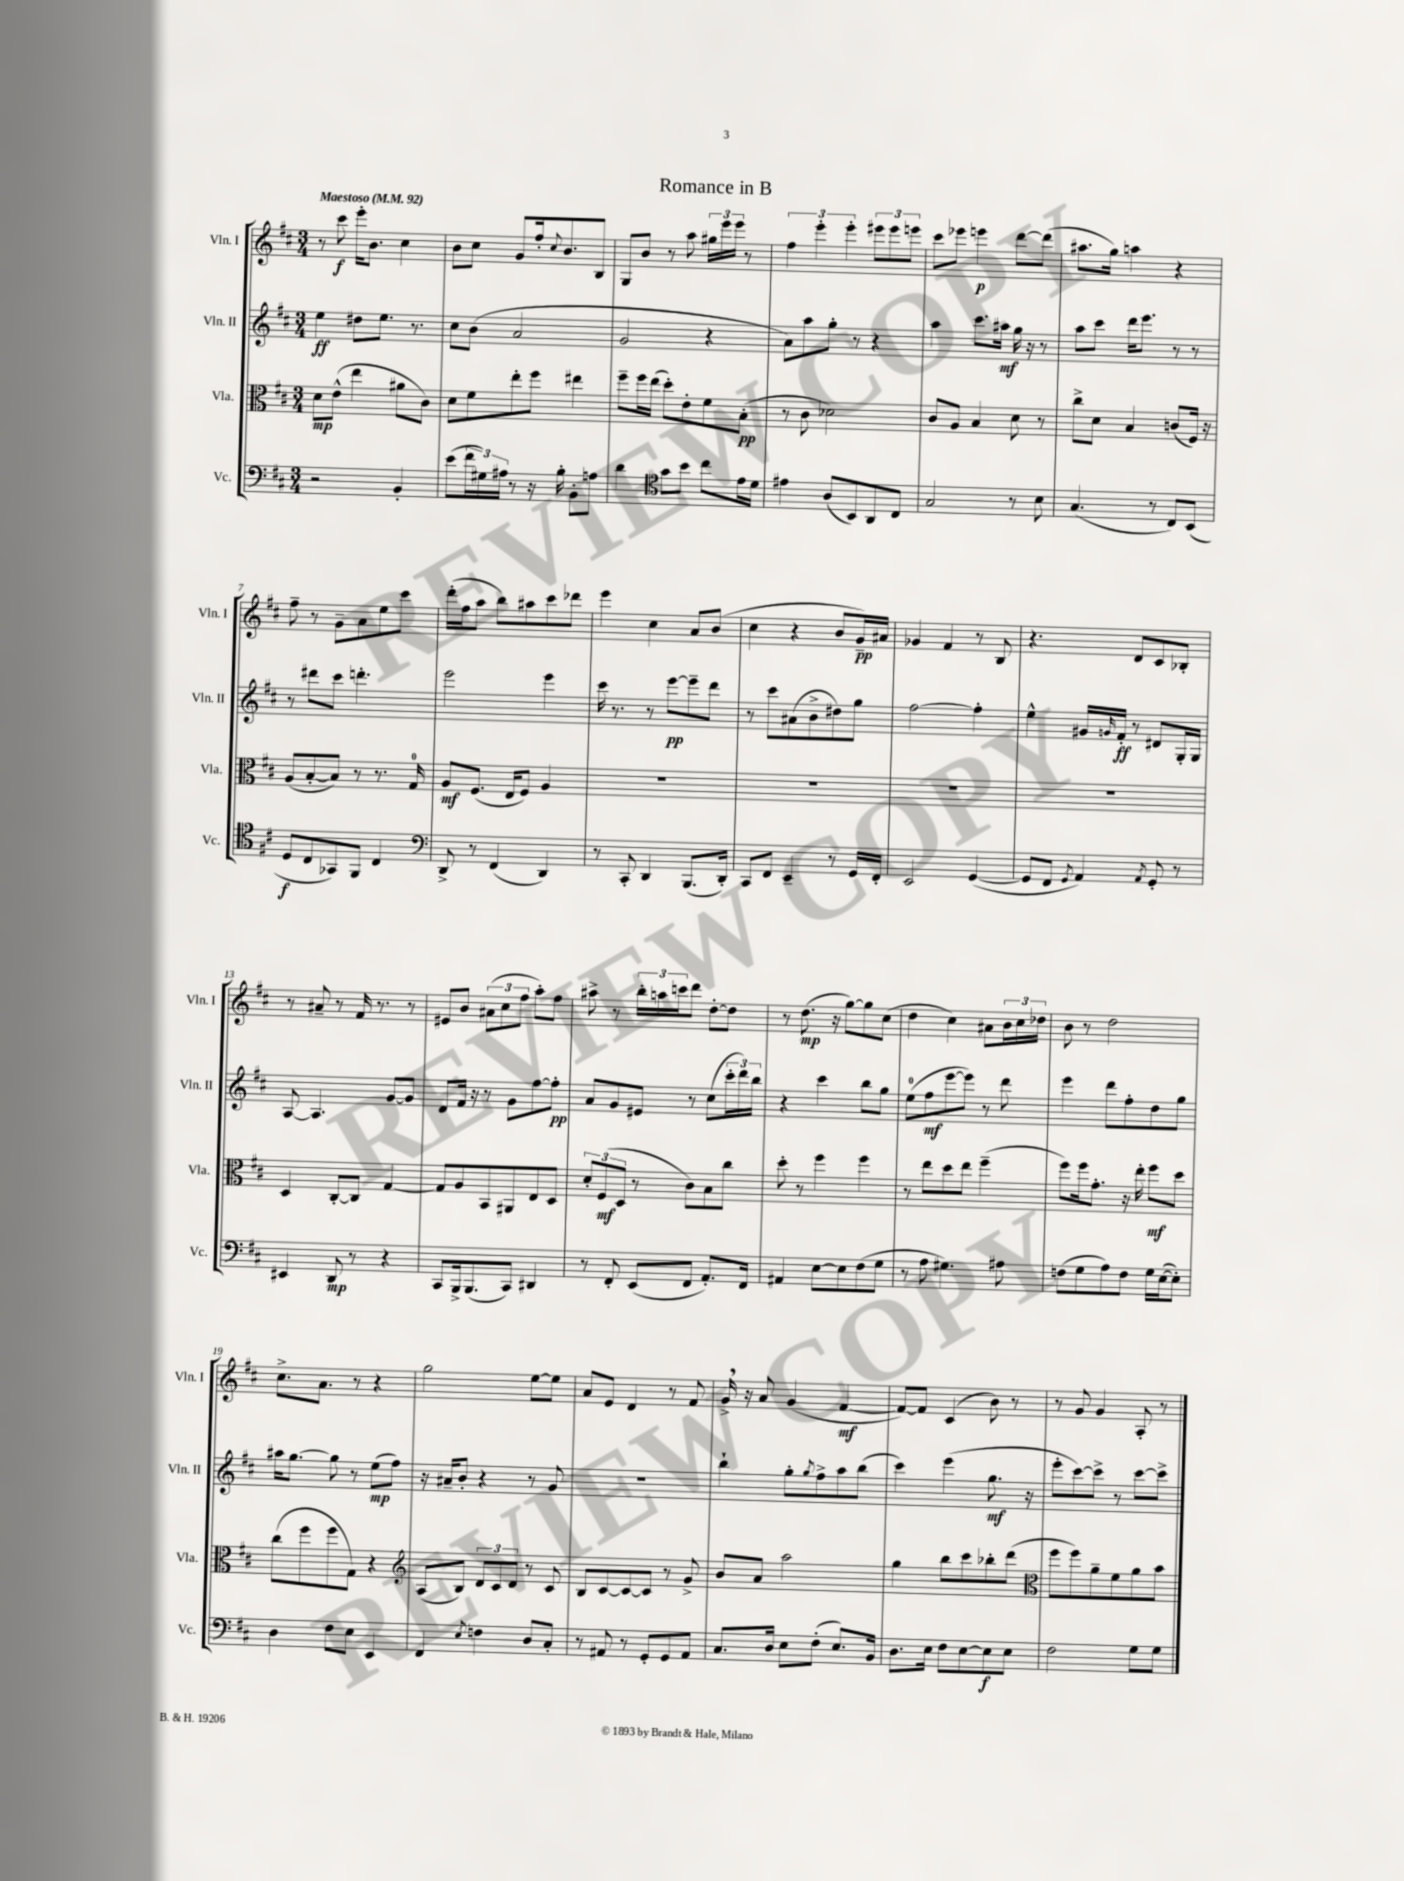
\header { title = "Romance in B" }
<<
\new StaffGroup <<
\new Staff = "s0" \with { instrumentName = "Vln. I" shortInstrumentName = "Vln. I" } {
    \clef treble \key d \major \numericTimeSignature \time 3/4 \tempo "Maestoso" 4 = 92
    r8 cis'''8\f e'''16-. b'8. cis''4 |
    b'8 cis''8 g'8 fis''16-. \appoggiatura { cis''8 } b'8. b8 |
    g8 b'8 r8 a''8 \tuplet 3/2 { gis''16 e'''16 e'''16 } r8 |
    \tuplet 3/2 { fis''4 e'''4-. e'''4-. } \tuplet 3/2 { eis'''8 eis'''8 e'''8 } |
    cis'''8 ees'''8 e'''4\p d'''8~ d'''8( |
    ais''8. g''16) a''4 r4 |
    fis''8-- r8 g'8-- a'8 e''8 cis'''8 |
    d'''16-.( fis''16 a''8 b''8) ais''8 cis'''8 des'''8 |
    e'''4 cis''4 a'8 b'8( |
    cis''4 r4 b'8 g'16--\pp) ais'16 |
    ges'4 fis'4 r8 b8 |
    r4. d'8 cis'8 bes8-. |
    r8 ais'8-- r8 fis'16 r8. r8 |
    eis'8 b'8 \tuplet 3/2 { ais'8( cis''8 fis''8 } a''8-.) fis''8 |
    ais''8-> r8 \tuplet 3/2 { b''16-. a''16 c'''16 } d'''8 d''8~-. d''8 |
    r8 d''8.\mp( r16 g''8~) g''8 cis''8( |
    d''4 cis''4) ais'8 \tuplet 3/2 { b'16 cis''16 des''16 } |
    b'8 r8 d''2 |
    cis''8.-> a'8. r8 r4 |
    g''2 e''8~ e''8 |
    a'8 e'8 d'4 r8 fis'8 |
    g'16-> \breathe r16 a'8 g'4( fis'4~\mf |
    fis'8~) fis'8 cis'4( b'8) r8 |
    r8 g'8 g'4 a8-. r8 \bar "|." |
}
\new Staff = "s1" \with { instrumentName = "Vln. II" shortInstrumentName = "Vln. II" } {
    \clef treble \key d \major \numericTimeSignature \time 3/4
    e''4\ff dis''8 e''8. r8. |
    cis''8 b'8( a'2 |
    g'2 r4 |
    a'8) a''8 g''8-. r8 r4 |
    a''4 cis'''8. ais''16\mf g''16 r16 r8 |
    a''8 cis'''8 d'''16 e'''8. r8 r8 |
    r8 dis'''8 cis'''8 d'''4.-. |
    e'''2 e'''4 |
    cis'''16 r8. r8 e'''8~\pp e'''8-- d'''8 |
    r8 cis'''8 ais'8( b'8-> dis''8) g''8 |
    fis''2~ fis''4-. |
    e''4-^ gis'16 \grace { g'16 } fis'16-.\ff r8 dis'8 g16-. g16 |
    a8~ a4. g'8~ g'8 |
    d'8 fis'16 r16 r8 g'8 fis''8~ fis''8-.\pp |
    a'8 g'8 eis'8 r8 cis''8( \tuplet 3/2 { cis'''16-. d'''16) b''16 } |
    r4 cis'''4 b''8 g''8 |
    e''8-0( fis''8\mf e'''8~ e'''8) r8 d'''8 |
    e'''4 d'''8 fis''8-. d''8 g''8 |
    ais''16 g''8.~ g''8 r8 e''8\mp( fis''8) |
    r16 ais'16-- b'8-. r4 r8 g'8 |
    R2. |
    b''4-! g''8-. \acciaccatura { g''8 } fis''8-> a''8 b''8( |
    cis'''4) e'''4( g''8.\mf r16 |
    e'''8-. cis'''8~) cis'''8-> r8 cis'''8~ cis'''8-> \bar "|." |
}
\new Staff = "s2" \with { instrumentName = "Vla." shortInstrumentName = "Vla." } {
    \clef alto \key d \major \numericTimeSignature \time 3/4
    d'8\mp e'8-^( e''4 ais'8 cis'8) |
    d'8 fis'8 e''8-. fis''8 eis''4 |
    fis''8-- fis''16 e''16( d''8-.) e'8-. fis'8 b8-.\pp( |
    r8 cis'8 des'2) |
    cis'8 a8 b4 d'8 r8 |
    cis''8-> d'8 b4 c'8( fis16) r16 |
    a8( b8~-. b8) r8 r8. g16-0 |
    a8\mf fis8.( e16 fis8) a4 |
    R2. |
    R2. |
    R2. |
    R2. |
    d4 cis8~-. cis8 g4~ |
    g8 a8 b,8 ais,8 e8 d8 |
    \tuplet 3/2 { d'8-. fis8\mf( d8 } r8 cis'8) b8 cis''8 |
    d''8-. r8 fis''4 fis''4 |
    r8 e''8 d''8 e''8 fis''4--( |
    fis''8) fis''16 g'8.-. r16 e''16-. fis''8\mf d''8 |
    cis''8( fis''8 fis''8 g8) r4 |
    \clef treble a8( b8) \tuplet 3/2 { d'8 cis'8 d'8 } r8 cis'8 |
    b8 cis'8~ cis'8~ cis'8 r8 g'8-> |
    b'8 a'8 a''2 |
    g''4 b''8 cis'''8 bes''8-. d'''8( |
    \clef alto fis''8 fis''8) a'8-- fis'8 a'8 b'8 \bar "|." |
}
\new Staff = "s3" \with { instrumentName = "Vc." shortInstrumentName = "Vc." } {
    \clef bass \key d \major \numericTimeSignature \time 3/4
    r2 b,4-. |
    e'8( \tuplet 3/2 { fis'16 gis16) ais16 } r8 r16 b16-. b,8-. a8 |
    d'4 \clef tenor g'8 b'8 cis''8 e'16 d'16 |
    eis'4 a8( b,8) a,8 cis8 |
    g2 r8 b8 |
    g4.( r8 cis8) b,8( |
    d8\f cis8 ges,8) fis,8 cis4 |
    \clef bass d,8-> r8 fis,4( d,4) |
    r8 cis,8-. d,4 b,,8.( d,16-.) |
    cis,8 fis,8 e,4-- r8 g,16 fis,16-. |
    e,2 g,4~( |
    g,8 fis,8 \acciaccatura { g,8 } a,4) \acciaccatura { a,8 } g,8-. r8 |
    eis,4 d,8\mp r8 r4 |
    cis,8 b,,16-> b,,8.( cis,8) dis,4 |
    r8 fis,8-. e,8( fis,8 a,8.-.) fis,16 |
    ais,4 e8~ e8 fis8( g8 |
    r8 a8 gis4.) ais8 |
    f8( g8 a8) f8 g16 e16~( e8-.) |
    d4 fis8 e8 e,4 |
    fis,4 \acciaccatura { e8 } f4 d8 cis8-. |
    r8 ais,8 r8 g,8-. g,8 ais,8 |
    cis8. d16 e8 fis8-.( e8.) b,16 |
    d8. e16 fis8 e8~ e8\f e8 |
    fis2 g8 g8 \bar "|." |
}
>>
>>
